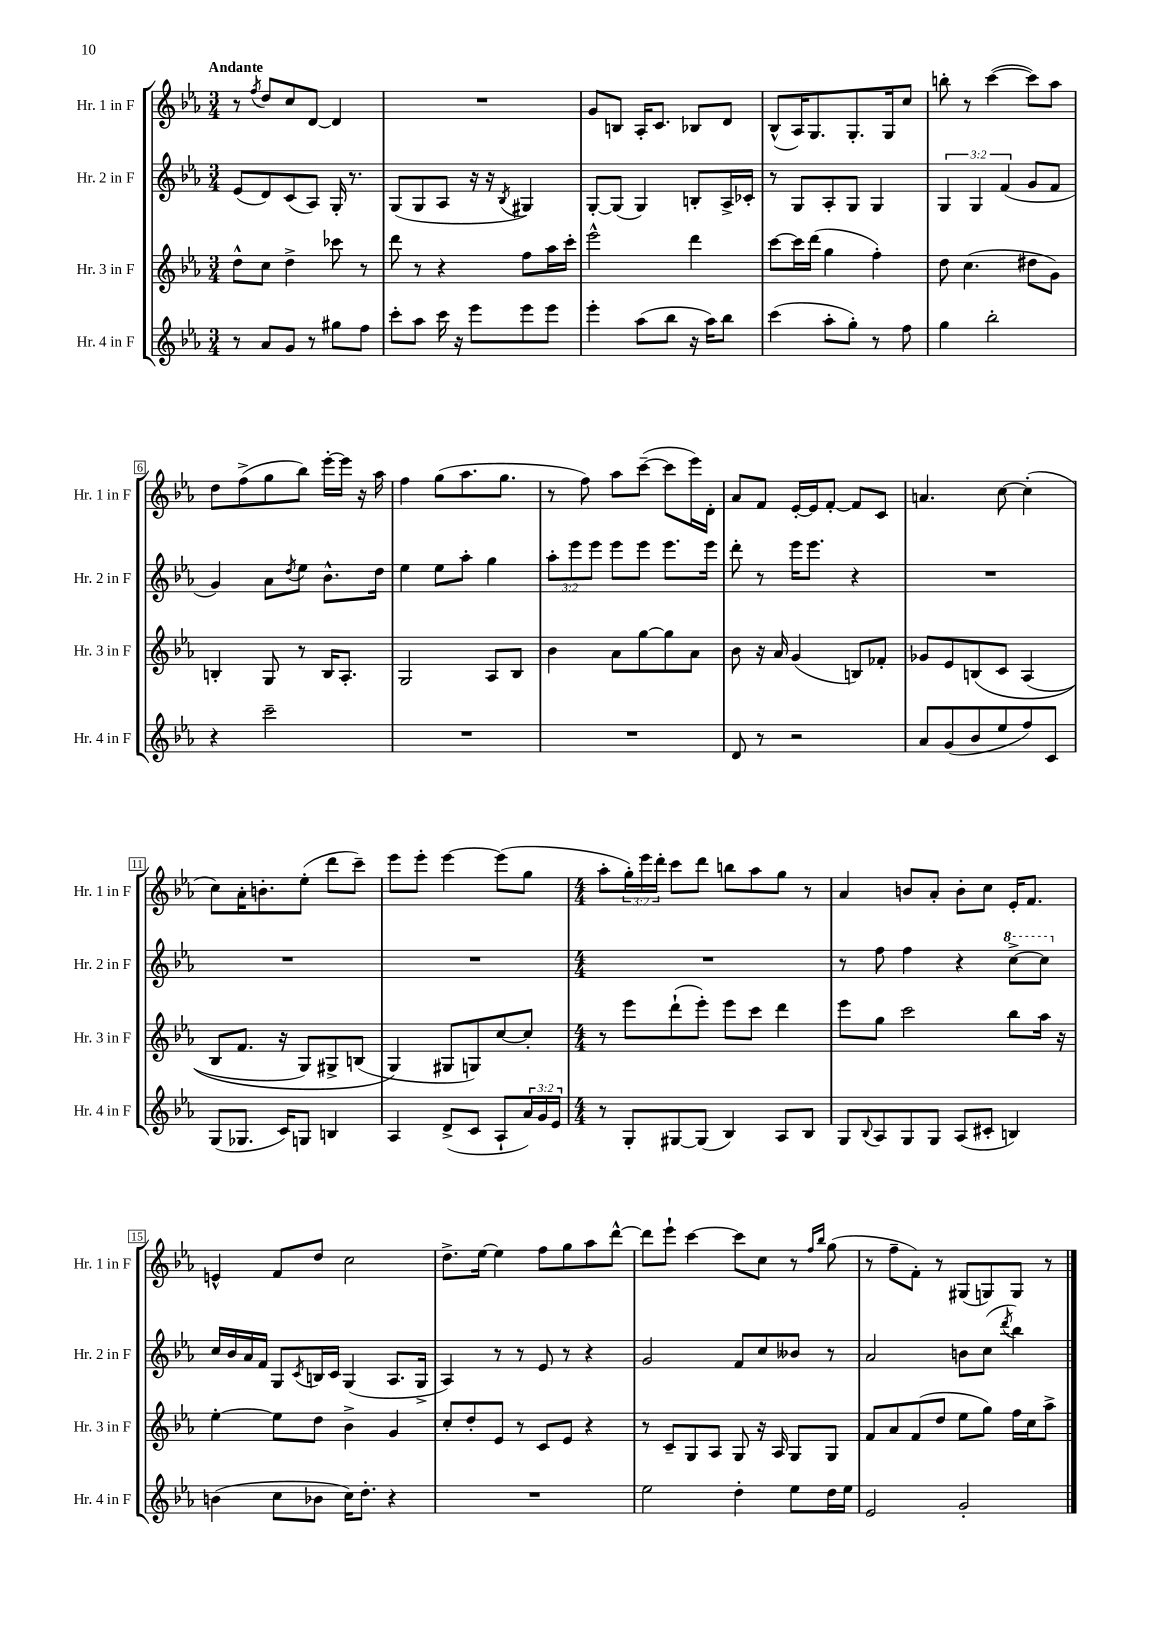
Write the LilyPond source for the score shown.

<<
\new StaffGroup <<
\new Staff = "s0" \with { instrumentName = "Hr. 1 in F" shortInstrumentName = "Hr. 1 in F" } {
    \clef treble \key ees \major \numericTimeSignature \time 3/4 \override Staff.TupletNumber.text = #tuplet-number::calc-fraction-text \tempo "Andante"
    r8 \acciaccatura { f''8 } d''8 c''8 d'8~ d'4 |
    R2. |
    g'8 b8 aes16-. c'8. bes8 d'8 |
    bes8-^( aes16) g8. g8.-. g16 c''8 |
    b''8-. r8 c'''4~( c'''8) aes''8 |
    d''8 f''8->( g''8 bes''8) ees'''16~-. ees'''16 r16 aes''16 |
    f''4 g''8( aes''8. g''8. |
    r8 f''8) aes''8 c'''8~--( c'''8 ees'''16) d'16-. |
    aes'8 f'8 ees'16~-. ees'16 f'8~-. f'8 c'8 |
    a'4. c''8~ c''4-.( |
    c''8) aes'16-. b'8.-. ees''8-.( d'''8 c'''8--) |
    ees'''8 ees'''8-. ees'''4~ ees'''8( g''8 |
    \numericTimeSignature \time 4/4 aes''8-. \tuplet 3/2 { g''16-.) ees'''16 d'''16-. } c'''8 d'''8 b''8 aes''8 g''8 r8 |
    aes'4 b'8 aes'8-. b'8-. c''8 ees'16-. f'8. |
    e'4-^ f'8 d''8 c''2 |
    d''8.-> ees''16~ ees''4 f''8 g''8 aes''8 d'''8~-^ |
    d'''8 ees'''8-! c'''4~ c'''8 c''8 r8 \grace { f''16 bes''16 } g''8( |
    r8 f''8-- f'8-.) r8 gis8( g8) g8 r8 \bar "|." |
}
\new Staff = "s1" \with { instrumentName = "Hr. 2 in F" shortInstrumentName = "Hr. 2 in F" } {
    \clef treble \key ees \major \numericTimeSignature \time 3/4 \override Staff.TupletNumber.text = #tuplet-number::calc-fraction-text
    ees'8( d'8) c'8( aes8) g16-. r8. |
    g8( g8 aes8 r16 r16 \acciaccatura { bes8 } gis4) |
    g8~-. g8( g4) b8-. aes16-> ces'16-. |
    r8 g8 aes8-. g8 g4 |
    \tuplet 3/2 { g4 g4 f'4( } g'8 f'8 |
    g'4) aes'8 \acciaccatura { d''8 } ees''8 bes'8.-^ d''16 |
    ees''4 ees''8 aes''8-. g''4 |
    \tuplet 3/2 { aes''8-. ees'''8 ees'''8 } ees'''8 ees'''8 ees'''8. ees'''16 |
    d'''8-. r8 ees'''16 ees'''8. r4 |
    R2. |
    R2. |
    R2. |
    \numericTimeSignature \time 4/4 R1 |
    r8 f''8 f''4 r4 \ottava #1 c'''8~-> c'''8 \ottava #0 |
    c''16 bes'16 aes'16 f'16 g8 \acciaccatura { c'8 } b16 c'16 g4( aes8. g16-> |
    aes4) r8 r8 ees'8 r8 r4 |
    g'2 f'8 c''8 beses'8 r8 |
    aes'2 b'8 c''8( \acciaccatura { d'''8 } bes''4) \bar "|." |
}
\new Staff = "s2" \with { instrumentName = "Hr. 3 in F" shortInstrumentName = "Hr. 3 in F" } {
    \clef treble \key ees \major \numericTimeSignature \time 3/4
    d''8-^ c''8 d''4-> ces'''8 r8 |
    d'''8 r8 r4 f''8 aes''16 c'''16-. |
    ees'''2-^ d'''4 |
    c'''8~ c'''16 d'''16( g''4 f''4-.) |
    d''8 c''4.( dis''8 g'8) |
    b4-. g8 r8 b16 aes8.-. |
    g2 aes8 bes8 |
    bes'4 aes'8 g''8~ g''8 aes'8 |
    bes'8 r16 aes'16 g'4( b8) fes'8-. |
    ges'8 ees'8 b8\( c'8 aes4( |
    bes8 f'8. r16 g8) gis8-> b8( |
    g4\) gis8 g8) c''8~ c''8-. |
    \numericTimeSignature \time 4/4 r8 ees'''8 d'''8-!( ees'''8-.) ees'''8 c'''8 d'''4 |
    ees'''8 g''8 c'''2 bes''8 aes''16 r16 |
    ees''4~-. ees''8 d''8 bes'4-> g'4 |
    c''8-. d''8-. ees'8 r8 c'8 ees'8 r4 |
    r8 c'8-- g8 aes8 g8 r16 aes16 g8 g8 |
    f'8 aes'8 f'8( d''8 ees''8 g''8) f''16 c''16 aes''8-> \bar "|." |
}
\new Staff = "s3" \with { instrumentName = "Hr. 4 in F" shortInstrumentName = "Hr. 4 in F" } {
    \clef treble \key ees \major \numericTimeSignature \time 3/4 \override Staff.TupletNumber.text = #tuplet-number::calc-fraction-text
    r8 aes'8 g'8 r8 gis''8 f''8 |
    c'''8-. aes''8 c'''16 r16 ees'''8 ees'''8 ees'''8 |
    ees'''4-. aes''8( bes''8 r16 aes''16) bes''8 |
    c'''4( aes''8-. g''8-.) r8 f''8 |
    g''4 bes''2-. |
    r4 c'''2-- |
    R2. |
    R2. |
    d'8 r8 r2 |
    aes'8 g'8( bes'8 ees''8 f''8) c'8 |
    g8( ges8. c'16) g8 b4 |
    aes4 d'8->( c'8 aes8-! \tuplet 3/2 { aes'16) g'16 ees'16 } |
    \numericTimeSignature \time 4/4 r8 g8-. gis8~ gis8( bes4) aes8 bes8 |
    g8 \appoggiatura { bes8 } aes8 g8 g8 aes8( cis'8-. b4) |
    b'4( c''8 bes'8 c''16) d''8.-. r4 |
    R1 |
    ees''2 d''4-. ees''8 d''16 ees''16 |
    ees'2 g'2-. \bar "|." |
}
>>
>>
\layout { \context { \Score \override BarNumber.stencil = #(make-stencil-boxer 0.1 0.3 ly:text-interface::print) } }
